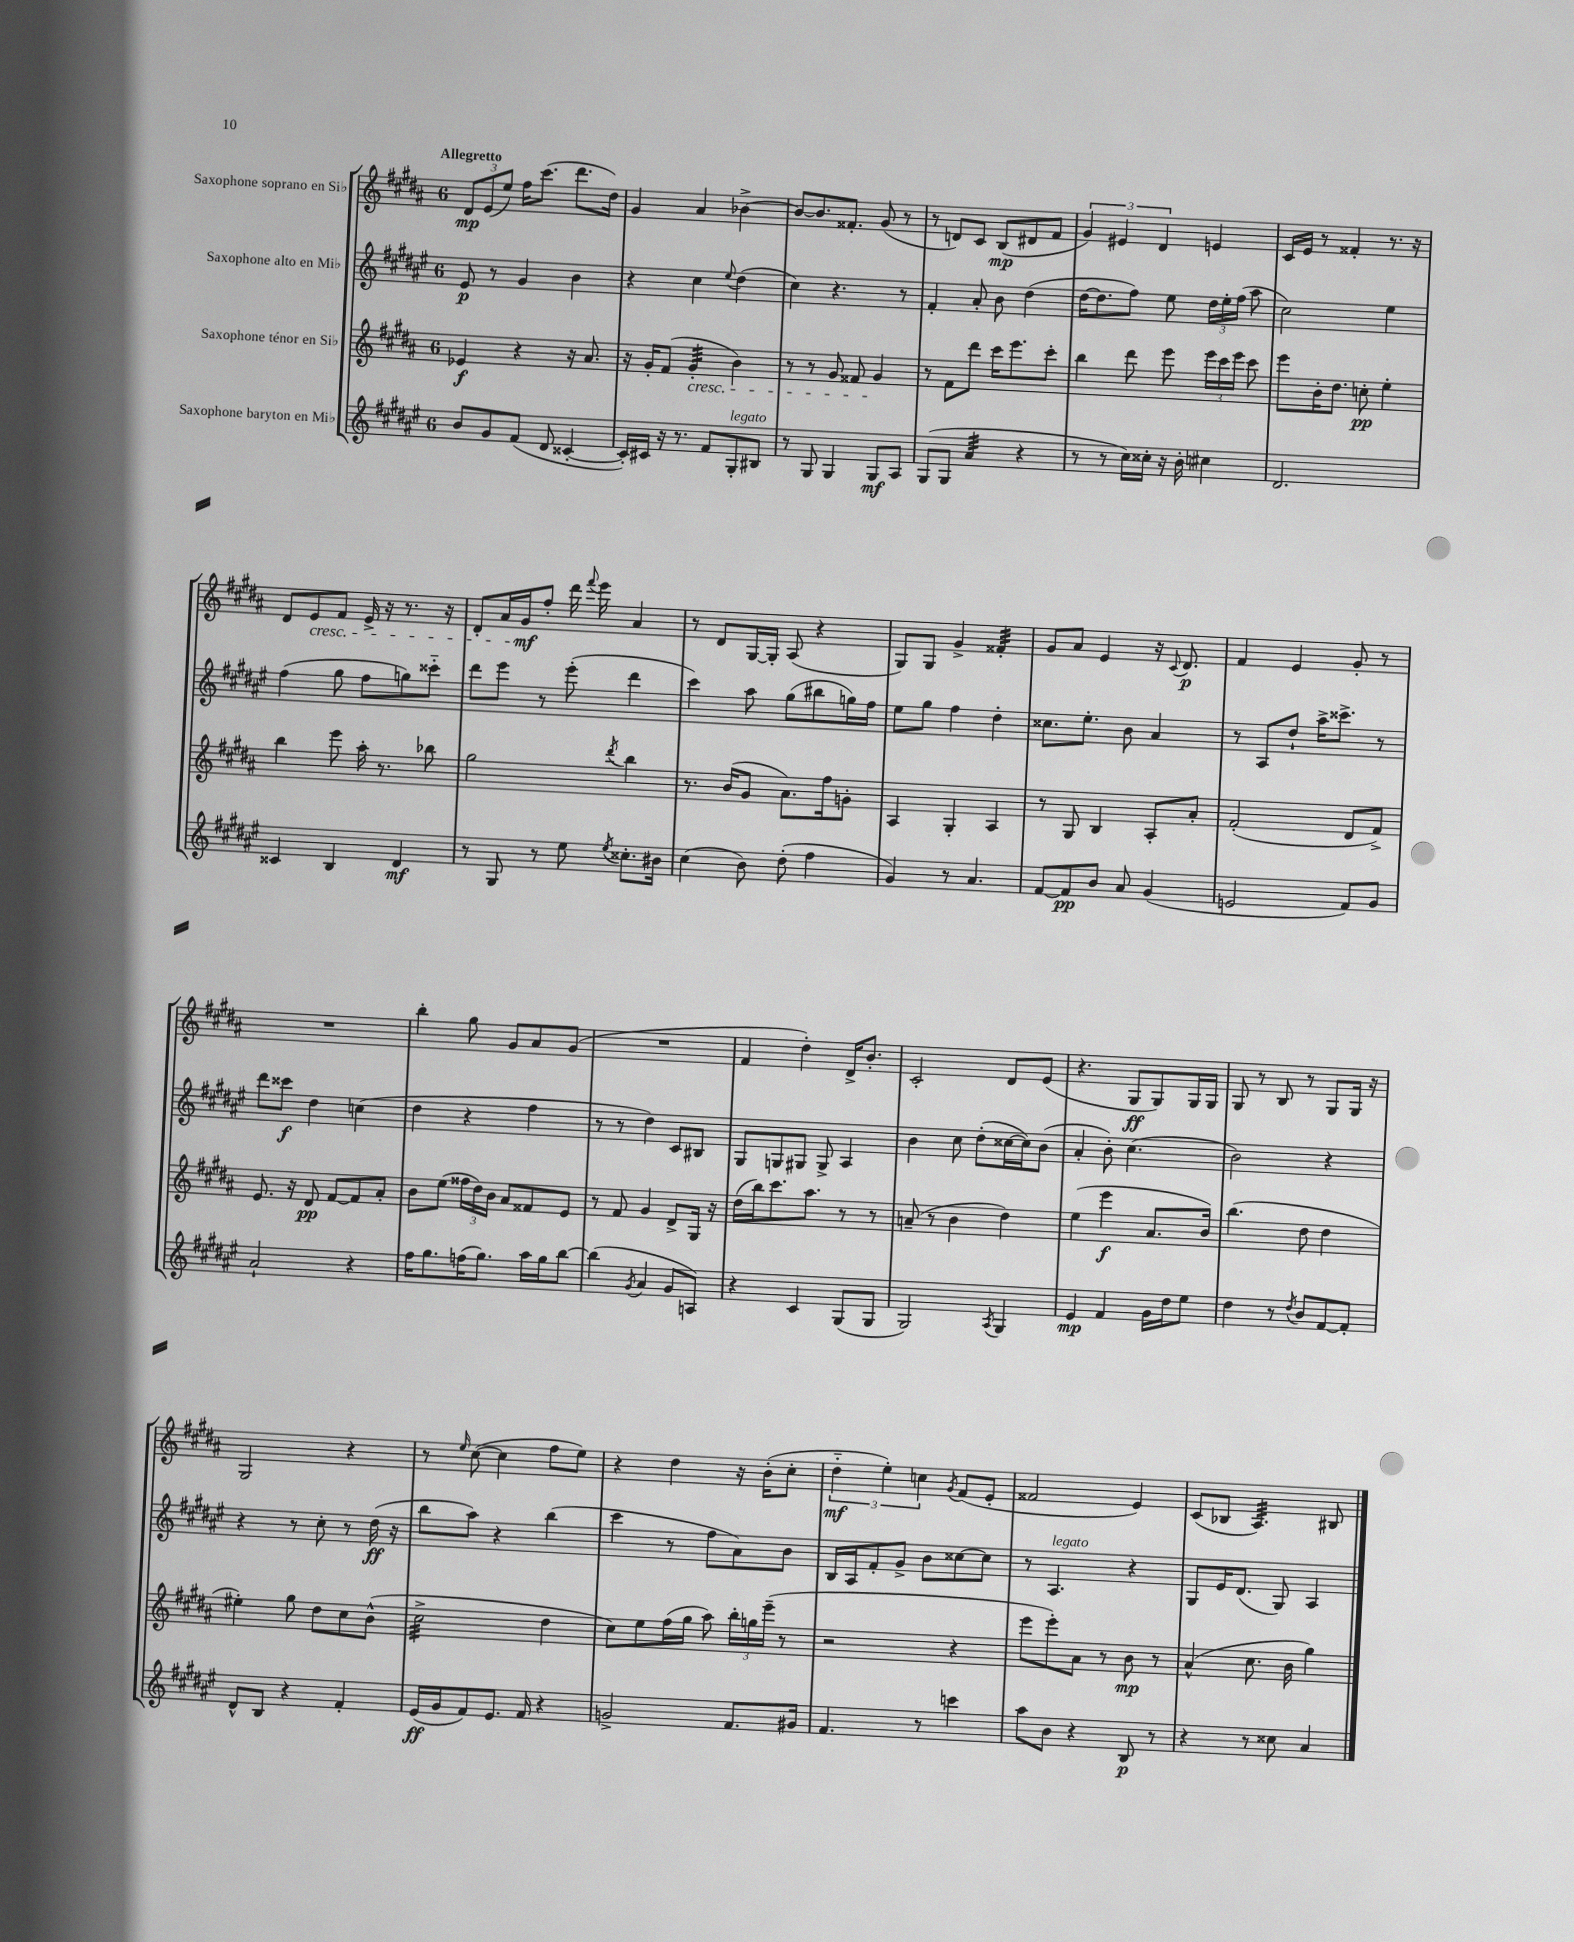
<<
\new StaffGroup <<
\new Staff = "s0" \with { instrumentName = "Saxophone soprano en Sib" } {
    \clef treble \key b \major \once \override Staff.TimeSignature.style = #'single-digit \time 6/8 \tempo "Allegretto"
    \autoBeamOff \tuplet 3/2 { dis'8[\mp e'8( e''8]) } fis''16[ cis'''8.]( dis'''8.[ dis''16]) |
    gis'4 ais'4 bes'4~-> |
    bes'8[~ bes'8. fisis'8.]-. gis'8( r8 |
    r8 d'8[) cis'8] b8[\mp( dis'8 fis'8] |
    \tuplet 3/2 { gis'4) eis'4 dis'4 } e'4 |
    cis'16[ e'16] r8 fisis'4-. r8. r16 |
    dis'8[ e'8\cresc fis'8] e'16-> r16 r8. r16 |
    dis'8[-. ais'16 gis'16\mf\! fis''8]-. dis'''16 \appoggiatura { fis'''8 } e'''16 ais'4 |
    r8 dis'8[ gis16~ gis16]-. ais8( r4 |
    gis8[) gis8] gis'4-> fisis'4:32-. |
    gis'8[ ais'8] e'4 r16 \appoggiatura { cis'8 } dis'8.\p |
    fis'4 e'4 gis'8-. r8 |
    R2. |
    b''4-. gis''8 gis'8[ ais'8 gis'8]( |
    R2. |
    fis'4 dis''4-.) dis'16[-> b'8.]-. |
    cis'2-. dis'8[ e'8]( |
    r4. gis8[\ff gis8) gis16 gis16] |
    gis8 r8 b8 r8 gis8[ gis16] r16 |
    gis2 r4 |
    r8 \grace { e''16 } cis''8~( cis''4 fis''8[ e''8]) |
    r4 dis''4 r16 b'16[-.( cis''8]-. |
    \tuplet 3/2 { dis''4-_\mf e''4-.) c''4 } \acciaccatura { gis'8 } fis'8[( e'8]-. |
    fisis'2 e'4) |
    cis'8[( bes8] ais4.:32) bis8 \bar "|." |
}
\new Staff = "s1" \with { instrumentName = "Saxophone alto en Mib" } {
    \clef treble \key fis \major \once \override Staff.TimeSignature.style = #'single-digit \time 6/8
    \autoBeamOff eis'8\p r8 gis'4 b'4 |
    r4 cis''4 \appoggiatura { eis''8 } dis''4( |
    cis''4) r4. r8 |
    fis'4-. ais'8-. b'8 dis''4( |
    dis''16[~ dis''8. fis''8]) eis''8 \tuplet 3/2 { dis''16[ eis''16-. fis''16]( } ais''8 |
    cis''2) eis''4 |
    fis''4( gis''8 fis''8[ g''8) cisis'''8]-_ |
    dis'''8[ eis'''8] r8 eis'''8-.( dis'''4 |
    cis'''4) ais''8 gis''8[( bis''8 g''16) fis''16] |
    eis''8[ gis''8] fis''4 dis''4-. |
    cisis''8.[ eis''8.]-. b'8 ais'4 |
    r8 ais8[ dis''8]-! ais''16[-> cisis'''8.]-> r8 |
    dis'''8[ cisis'''8]\f dis''4 c''4( |
    dis''4 r4 fis''4 |
    r8 r8 dis''4) cis'8[ bis8] |
    gis8[ g8 gis8] gis8-> ais4 |
    b'4 cis''8 dis''8[-.( cisis''16~ cisis''16) b'8]( |
    ais'4-. b'8-.) cis''4.( |
    b'2) r4 |
    r4 r8 cis''8-. r8 dis''16\ff( r16 |
    b''8[ ais''8]) r4 b''4( |
    cis'''4 r8 fis''8[ ais'8) b'8] |
    b16[ ais16 fis'8-. gis'8]-> b'8[ cisis''8~ cisis''8] |
    r8 ais4.^\markup { \italic "legato" } r4 |
    gis8[ eis'16 dis'8.]( gis8) ais4 \bar "|." |
}
\new Staff = "s2" \with { instrumentName = "Saxophone ténor en Sib" } {
    \clef treble \key b \major \once \override Staff.TimeSignature.style = #'single-digit \time 6/8
    \autoBeamOff ees'4\f r4 r16 ais'8. |
    r16 gis'16[-. fis'8]( gis'4:32-.\cresc b'4) |
    r8 r8 gis'8 fisis'8 gis'4\! |
    r8 fis'8[ dis'''8] cis'''16[ e'''8. cis'''8]-. |
    b''4 dis'''8 e'''8 \tuplet 3/2 { e'''16[ cis'''16 e'''16] } cis'''8 |
    e'''8[ b'16-. dis''8.] c''8-.\pp e''4-. |
    b''4 e'''8 ais''16-. r8. bes''8 |
    gis''2 \acciaccatura { dis'''8 } b''4 |
    r8. b'16[( gis'8] ais'8.[) fis''16 g'8]-. |
    ais4 gis4-. ais4 |
    r8 gis8 b4 ais8[-. ais'8]-. |
    fis'2-.( dis'8[ fis'8]->) |
    e'8. r16 dis'8\pp fis'8[~ fis'8 ais'8]-. |
    b'8[ e''8]( \tuplet 3/2 { fisis''16[ dis''16) b'16] } ais'8[ fisis'8 e'8] |
    r8 fis'8 gis'4 dis'8[-> gis16] r16 |
    dis''16[( b''16) cis'''8. ais''8.] r8 r8 |
    a'8--( r8 b'4 dis''4) |
    e''4( e'''4\f ais'8.[ b'16]) |
    b''4.( dis''8 dis''4 |
    eis''4-.) gis''8 dis''8[ cis''8 b'8]-^( |
    cis''2:32-> dis''4 |
    cis''8[) e''8 fis''16( gis''16] ais''8) \tuplet 3/2 { b''16[-. g''16 e'''16]--( } r8 |
    r2 r4 |
    e'''8[ e'''8-.) ais'8] r8 b'8\mp r8 |
    ais'4-^( cis''8. b'16 gis''4) \bar "|." |
}
\new Staff = "s3" \with { instrumentName = "Saxophone baryton en Mib" } {
    \clef treble \key fis \major \once \override Staff.TimeSignature.style = #'single-digit \time 6/8
    \autoBeamOff b'8[ gis'8 fis'8]( dis'8 cisis'4~-. |
    cisis'16[-.) cis'16] r16 r8. fis'8[ gis8-.^\markup { \italic "legato" } bis8] |
    r8 gis8 gis4 gis8[\mf ais8] |
    gis8[( gis8] ais'4:32 r4 |
    r8 r8 cis''16[) cisis''16]-. r16 b'16-. cis''4 |
    dis'2. |
    cisis'4 b4 dis'4\mf |
    r8 gis8 r8 eis''8 \acciaccatura { eis''8 } cisis''8.[-. bis'16] |
    cis''4( b'8) dis''8-.( fis''4 |
    gis'4) r8 ais'4. |
    fis'8[~ fis'8\pp b'8] ais'8 gis'4( |
    e'2 fis'8[) gis'8] |
    ais'2-! r4 |
    fis''16[ gis''8. f''16( gis''8.]) ais''16[ gis''16 b''8]~ |
    b''4( \acciaccatura { gis'8 } ais'4 gis'8[ a8]) |
    r4 cis'4 gis8[( gis8] |
    gis2) \acciaccatura { ais8 } gis4 |
    eis'4\mp fis'4 gis'16[ dis''16 eis''8] |
    dis''4 r8 \acciaccatura { dis''8 } b'8[ fis'8~ fis'8]-. |
    dis'8[-^ b8] r4 fis'4-. |
    eis'16[\ff( gis'16 fis'8) eis'8.] fis'16 r4 |
    g'2-> fis'8.[ gis'16] |
    fis'4. r8 c'''4 |
    ais''8[ b'8] r4 b8\p r8 |
    r4 r8 cisis''8 ais'4 \bar "|." |
}
>>
>>
\layout { \context { \Score \remove "Bar_number_engraver" } }
